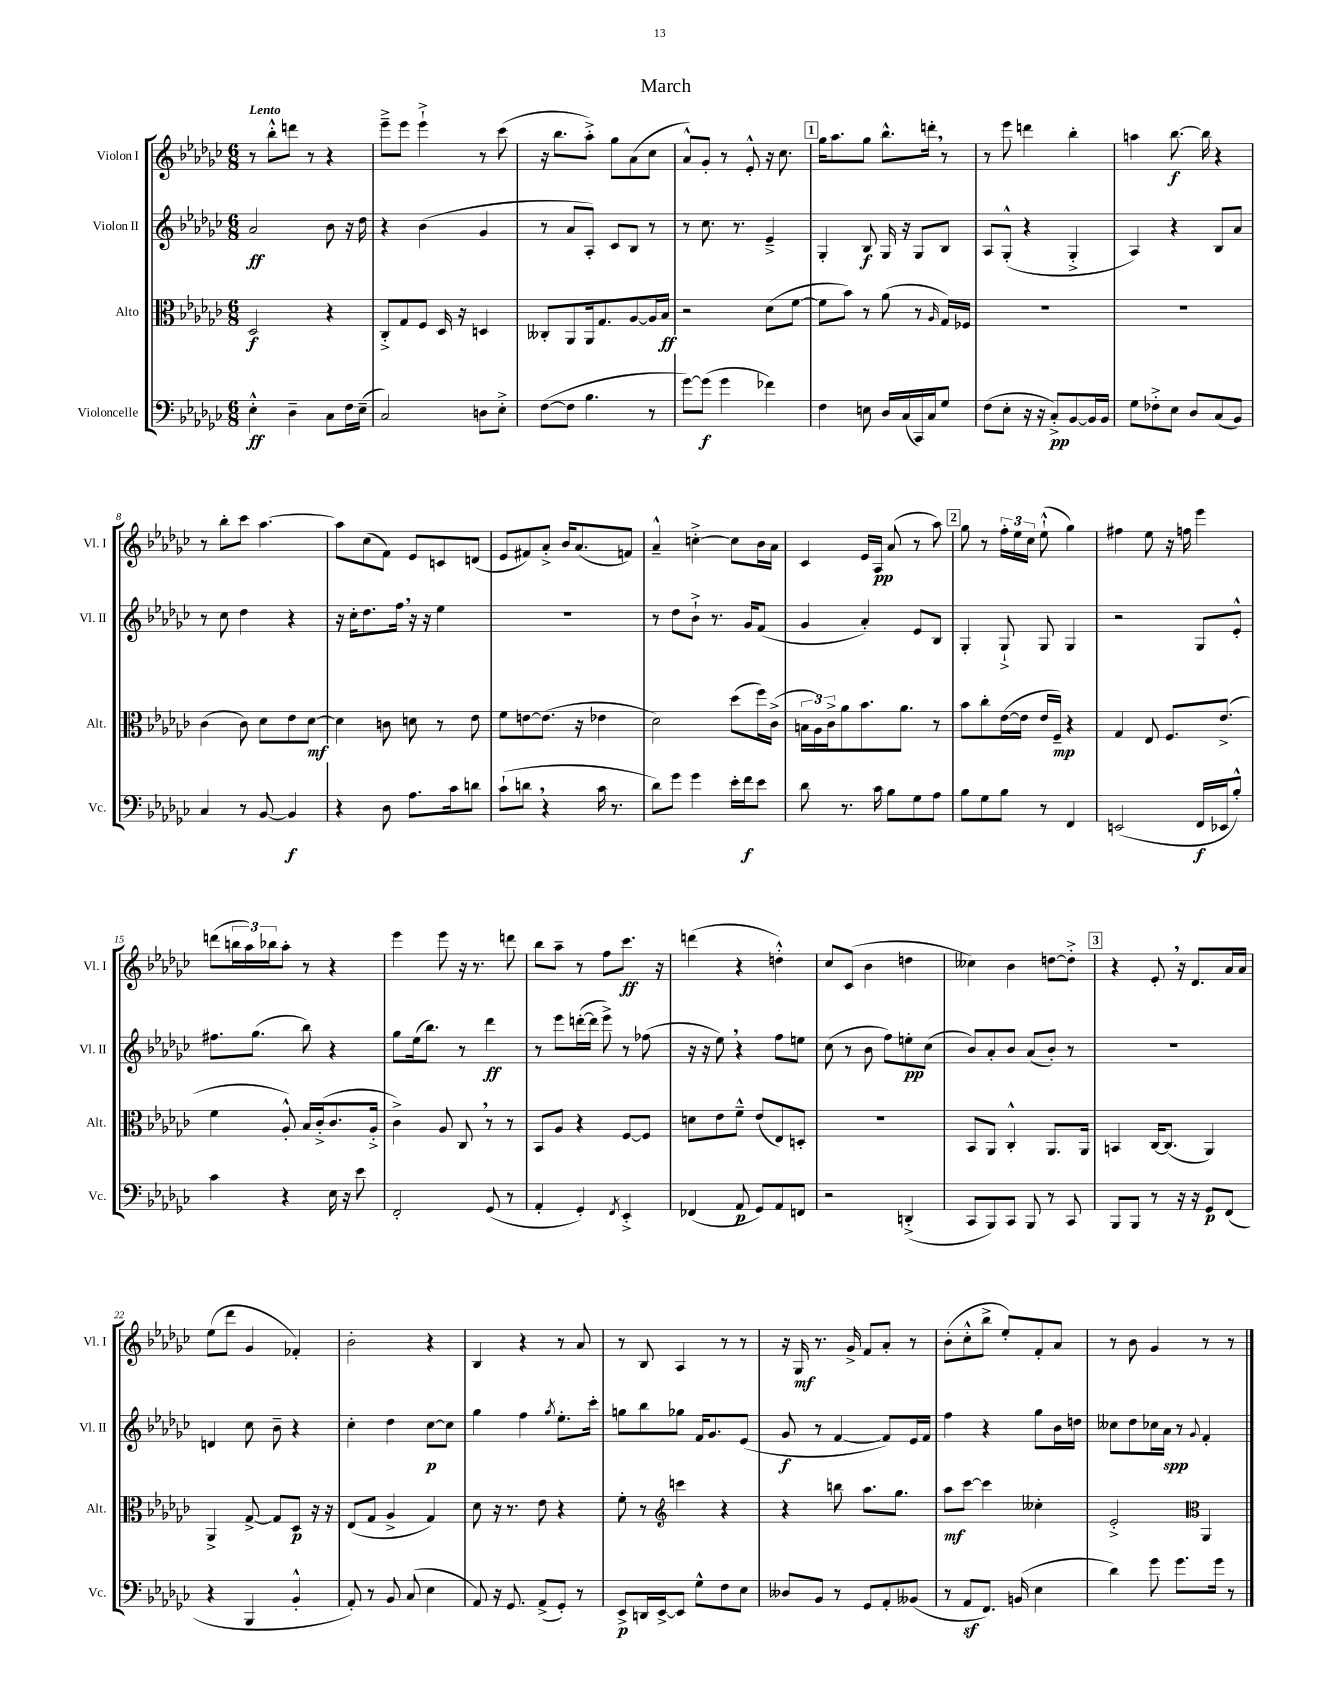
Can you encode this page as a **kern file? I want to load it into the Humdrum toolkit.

**kern	**kern	**kern	**kern
*staff4	*staff3	*staff2	*staff1
*clefF4	*clefC3	*clefG2	*clefG2
*k[b-e-a-d-g-c-]	*k[b-e-a-d-g-c-]	*k[b-e-a-d-g-c-]	*k[b-e-a-d-g-c-]
*M6/8	*M6/8	*M6/8	*M6/8
4E-'^^	2D-	2a-	8r
.	.	.	8bb-'^^
4D-~	.	.	8ddd
.	.	.	8r
8C-	4r	8b-	4r
16F	.	16r	.
(16E-~	.	16dd-	.
=	=	=	=
2C-)	8C-'^	4r	8eee-~^
.	8G-	.	8eee-
.	8F	(4b-	4eee-`^
.	16D-	.	.
.	16r	.	.
8D	4D	4g-	8r
8E-'^	.	.	(8ccc-
=	=	=	=
([8F	8C--'	8r	16r
.	.	.	8.bb-
8F]	8AA-	8a-	.
4.B-	16AA-	8A-')	8aa-'^)
.	8.G-	.	.
.	.	8c-	8gg-
.	[8A-	8B-	(8a-
8r	16A-]	8r	8cc-
.	16B-	.	.
=	=	=	=
[8g-)	2r	8r	8a-^^)
(8g-]	.	8.cc-	8g-'
4g-	.	.	8r
.	.	8.r	.
.	.	.	8e-'^^
4f-)	(8d-	4e-~^	16r
.	.	.	8.cc-
.	[8f	.	.
=	=	=	=
4F	8f]	4G-'	16gg-
.	.	.	8.aa-
.	8b-)	.	.
8E	8r	8B-	8gg-
16D-	(8a-	16G-	8.bb-^^
(16C-	.	16r	.
16CC-)	8r	8G-	.
16C-	.	.	16ddd'
.	16qqA-	.	.
8G-	16G-)	8B-	8r
.	16F-	.	.
=	=	=	=
(8F	2.r	8A-	8r
8E-'	.	(8G-'^^	8eee-
16r	.	4r	4ddd
16r	.	.	.
8C-'^)	.	.	.
[8BB-	.	4G-'^	4bb-'
16BB-]	.	.	.
16BB-	.	.	.
=	=	=	=
8G-	2.r	4A-)	4aa
8F-'^	.	.	.
8E-	.	4r	[8.bb-
8D-	.	.	.
.	.	.	16bb-]
(8C-	.	8B-	4r
8BB-)	.	8a-	.
=	=	=	=
4C-	(4c-	8r	8r
.	.	8cc-	8bb-'
8r	8c-)	4dd-	8ccc-
[8BB-	8d-	.	[4.aa-
4BB-]	8e-	4r	.
.	[8d-	.	.
=	=	=	=
4r	4d-]	16r	8aa-]
.	.	16cc-'	.
.	.	8.dd-	(8cc-
8D-	8c	.	8f)
.	.	16ff	.
8.A-	8d	16r	8e-
.	.	16r	.
.	8r	4ee-	8c
16c-	.	.	.
8d	8e-	.	(8d
=	=	=	=
(8c-`	8f	2.r	8e-
8d	[8e	.	8f#)
4r	(8.e]	.	8a-'^
.	.	.	16b-
.	16r	.	(8.a-
16c-	4e-	.	.
8.r	.	.	.
.	.	.	8f)
=	=	=	=
8d-)	2d-)	8r	4a-~^^
8g-	.	8dd-	.
4g-	.	8b-`^	[4cc'^
.	.	8.r	.
16e-'	(8dd-	.	8cc]
16f	.	16g-	.
8e-	16ff)	(8f	16b-
.	(16c-^	.	16a-
=	=	=	=
8d-	24B	4g-	4c-
.	24A-)	.	.
.	24c-^	.	.
8.r	8a-	.	.
.	8.b-	4a-')	16e-
16c-	.	.	16A-
8B-	.	.	(8a-
.	8.a-	.	.
8G-	.	8e-	8r
8A-	8r	8B-	8aa-)
=	=	=	=
8B-	8b-	4G-'	8gg-
8G-	8cc-'	.	8r
8B-	([16e-	8G-`^	24ff'
.	.	.	24ee-
.	16e-]	.	.
.	.	.	24cc-
8r	16e-	8G-	(8ee-`^^
.	16F~)	.	.
4FF	4r	4G-	4gg-)
=	=	=	=
(2EE	4G-	2r	4ff#
.	8E-	.	8ee-
.	8.F	.	16r
.	.	.	16ff
16FF	.	8G-	4eee-
16EE-	(8.e-^	.	.
8B-'^^)	.	8e-'^^	.
=	=	=	=
4c-	4f	8.ff#	(8ddd
.	.	.	24bb
.	.	.	24aa-)
.	.	(8.gg-	.
.	.	.	24bb-
4r	8A-'^^)	.	8aa-'
.	16B-	8bb-)	8r
.	(16c-'^	.	.
16E-	8.c-	4r	4r
16r	.	.	.
8e-	.	.	.
.	16A-'^	.	.
=	=	=	=
2FF'	4c-^)	8gg-	4eee-
.	.	(16ee-	.
.	.	8.bb-)	.
.	8A-	.	8eee-
.	8C-	8r	16r
.	.	.	8.r
(8GG-	8r	4ddd-	.
8r	8r	.	8ddd
=	=	=	=
4AA-'	8BB-	8r	8bb-
.	8A-	8eee-	8aa-~
4GG-')	4r	([16ddd'	8r
.	.	16ddd]	.
.	.	8eee-^)	8ff
8qFF	.	.	.
4EE-'^	[8F	8r	8.ccc-
.	8F]	(8ff-	.
.	.	.	16r
=	=	=	=
(4FF-	8d	16r	(4ddd
.	.	16r	.
.	8e-	8ee-)	.
8AA-	8f~^^	4r	4r
8GG-)	(8e-	.	.
8AA-	8E-)	8ff	4dd'^^)
8FF	8D'	8ee	.
=	=	=	=
2r	2.r	(8cc-	8cc-
.	.	8r	(8c-
.	.	8b-	4b-
.	.	8ff)	.
(4DD'^	.	8ee'	4dd
.	.	(8cc-	.
=	=	=	=
8CC-	8BB-	8b-)	4cc--)
8BBB-)	8AA-	8a-'	.
8CC-	4C-'^^	8b-	4b-
8BBB-	.	(8a-	.
8r	8.AA-	8b-')	[8dd
8CC-	.	8r	8dd'^]
.	16AA-	.	.
=	=	=	=
8BBB-	4BB	2.r	4r
8BBB-	.	.	.
8r	[16C-	.	8e-'
.	(8.C-]	.	.
16r	.	.	16r
16r	.	.	8.d-
8GG-	4AA-)	.	.
(8FF	.	.	16a-
.	.	.	16a-
=	=	=	=
4r	4AA-^	4d	(8ee-
.	.	.	8ddd-
4BBB-	[8G-^	8cc-	4g-
.	8G-]	8b-~	.
4BB-'^^	8D-	4r	4f-')
.	16r	.	.
.	16r	.	.
=	=	=	=
8AA-')	(8E-	4cc-'	2b-'
8r	8G-	.	.
8BB-	4A-^	4dd-	.
(8C-	.	.	.
4E-	4G-)	[8cc-	4r
.	.	8cc-]	.
=	=	=	=
8AA-)	8d-	4gg-	4B-
16r	16r	.	.
8.GG-	8.r	.	.
.	.	4ff	4r
(8AA-^	8e-	.	.
.	.	8qgg-	.
8GG-')	4r	8.ee-'	8r
8r	.	.	8a-
.	.	16ccc-'	.
=	=	=	=
8EE-^	8f'	8gg	8r
16DD	8r	8bb-	8B-
[16EE-^	.	.	.
*	*clefG2	*	*
8EE-]	4ccc	8gg-	4A-
8G-^^	.	16f	.
.	.	8.g-	.
8F	4r	.	8r
8E-	.	(8e-	8r
=	=	=	=
8D--	4r	8g-	16r
.	.	.	16G-
8BB-	.	8r	8.r
8r	8bb	[4f	.
.	.	.	16g-^
8GG-	8.aa-	.	8f
8AA-'	.	8f])	8a-'
.	8.gg-	.	.
(8BB--	.	16e-	8r
.	.	16f	.
=	=	=	=
8r	8aa-	4ff	(8b-'
8AA-	[8ccc-	.	8cc-'^^
8.FF)	4ccc-]	4r	8bb-^
.	.	.	8ee-')
(16BB	.	.	.
4E-	4cc--'	8gg-	8f'
.	.	16b-	8a-
.	.	16dd	.
=	=	=	=
4d-)	2e-'^	8cc--	8r
.	.	8dd-	8b-
8g-	.	16cc-	4g-
.	.	16a-	.
8.g-	.	8r	.
*	*clefC3	*	*
.	.	8qqg-	.
.	4AA-	4f'	8r
16g-	.	.	.
8r	.	.	8r
==	==	==	==
*-	*-	*-	*-
